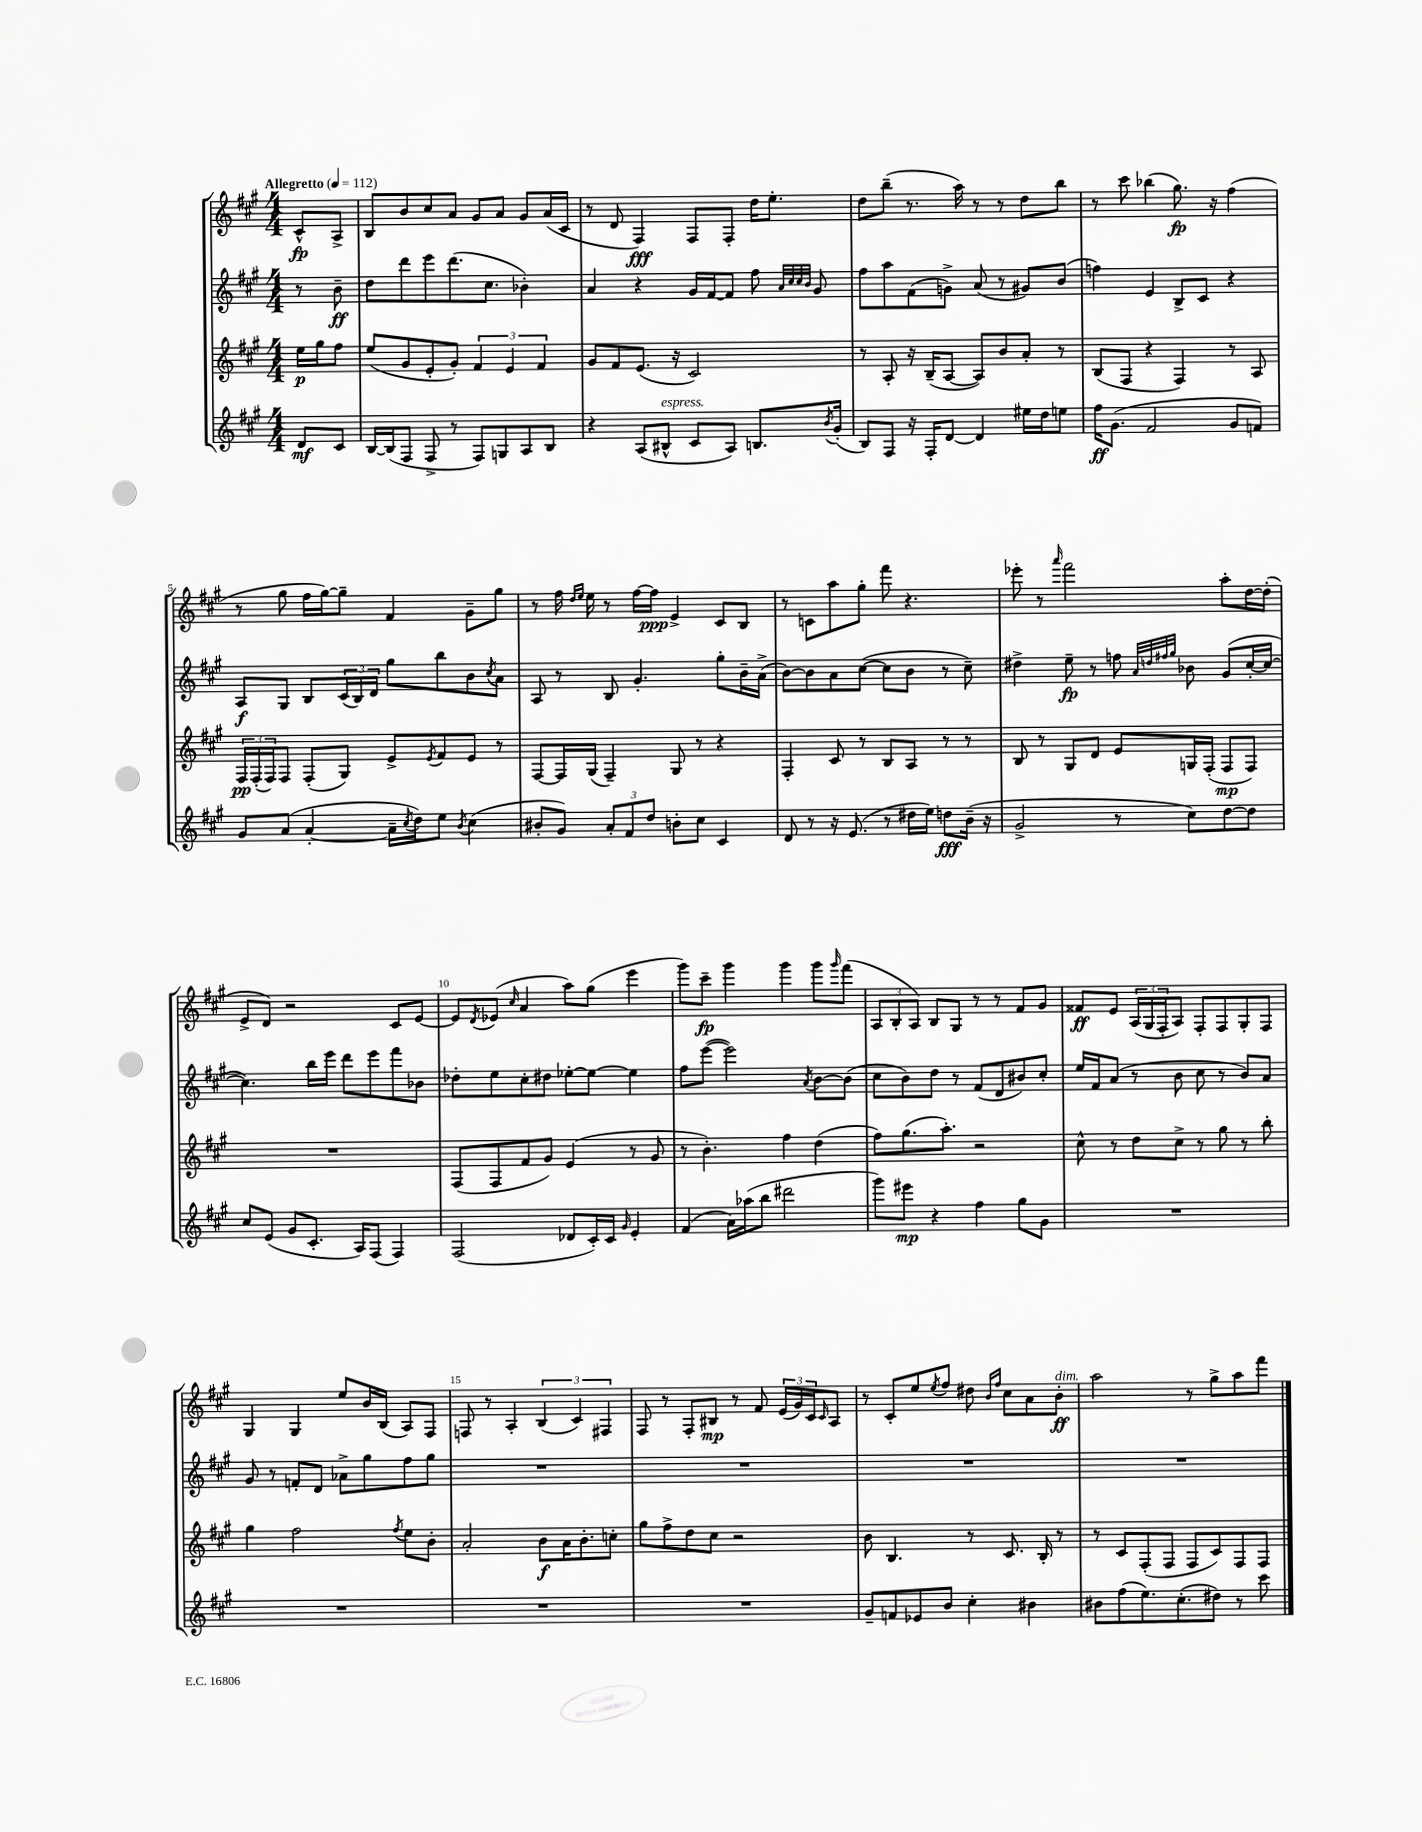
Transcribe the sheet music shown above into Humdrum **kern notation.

**kern	**dynam	**kern	**dynam	**kern	**dynam	**kern	**dynam
*part4	*part4	*part3	*part3	*part2	*part2	*part1	*part1
*staff4	*staff4	*staff3	*staff3	*staff2	*staff2	*staff1	*staff1
*clefG2	*	*clefG2	*	*clefG2	*	*clefG2	*
*k[f#c#g#]	*	*k[f#c#g#]	*	*k[f#c#g#]	*	*k[f#c#g#]	*
*M4/4	*	*M4/4	*	*M4/4	*	*M4/4	*
*MM112	*	*MM112	*	*MM112	*	*MM112	*
=	=	=	=	=	=	=	=
!	!	!	!	!	!	!LO:TX:a:B:t=Allegretto	!
8d/L	mf	16ee\LL	p	8r	.	8c#^^/L	fp
.	.	16gg#\J	.	.	.	.	.
8c#/J	.	8ff#\J	.	8b~\	ff	8A^/J	.
=1	=1	=1	=1	=1	=1	=1	=1
[16B/LL	.	(8ee/L	.	8dd\L	.	8B/L	.
(16B/J]	.	.	.	.	.	.	.
8F#/J	.	8g#/	.	8ddd\	.	8b/	.
8F#^/	.	8e'/	.	8eee\	.	8cc#/	.
8r	.	8g#'/J)	.	(8.ddd\	.	8a/J	.
8F#/L)	.	6f#/	.	.	.	8g#/L	.
.	.	.	.	8.cc#\J	.	.	.
8Gn/	.	.	.	.	.	8a/J	.
.	.	6e/	.	.	.	.	.
8A/	.	.	.	4b-X'\)	.	8g#/L	.
.	.	6f#/	.	.	.	.	.
8B/J	.	.	.	.	.	(16a/L	.
.	.	.	.	.	.	16c#/JJ	.
=2	=2	=2	=2	=2	=2	=2	=2
4r	.	8g#/L	.	4a/	.	8r	.
.	.	8f#/	.	.	.	8d/	.
(8A/L	.	(8.e/J	.	4r	.	4F#/)	fff
!LO:TX:a:i:t=espress.	!	!	!	!	!	!	!
8B#X^^/J	.	.	.	.	.	.	.
.	.	16r	.	.	.	.	.
8c#/L	.	2c#/)	.	16g#/LL	.	8F#/L	.
.	.	.	.	[16f#/J	.	.	.
8A/J)	.	.	.	8f#/J]	.	8F#'/J	.
8.Bn/L	.	.	.	8ff#\	.	16dd\KL	.
.	.	.	.	.	.	8.ee'\J	.
.	.	.	.	32qqa/LLL	.	.	.
.	.	.	.	32qqcc#/	.	.	.
.	.	.	.	32qqcc#/	.	.	.
.	.	.	.	32qqb/JJJ	.	.	.
.	.	.	.	8g#/	.	.	.
8qb/	.	.	.	.	.	.	.
(16g#'/Jk	.	.	.	.	.	.	.
=3	=3	=3	=3	=3	=3	=3	=3
8B/L)	.	8r	.	8ff#\L	.	8dd\L	.
8F#/J	.	8A'/	.	8aa\	.	(8bb~\J	.
16r	.	16r	.	(8f#\	.	8.r	.
16F#'/KL	.	(16B~/KL	.	.	.	.	.
[8d/J	.	[8A/J	.	8gn^\J)	.	.	.
.	.	.	.	.	.	16aa\)	.
4d/]	.	8A/L])	.	(8a/	.	8r	.
.	.	8b/	.	8r	.	8r	.
16ee#X\LL	.	8a'/J	.	8g#X/L)	.	8dd\L	.
16dd\J	.	.	.	.	.	.	.
8een\J	.	8r	.	(8b/J	.	8bb\J	.
=4	=4	=4	=4	=4	=4	=4	=4
16ff#\KL	ff	(8B/L	.	4ffn\)	.	8r	.
(8.g#\J	.	.	.	.	.	.	.
.	.	8F#/J	.	.	.	8ccc#\	.
2f#/	.	4r	.	4e/	.	(4bb-X\	.
.	.	4F#/)	.	8B^/L	.	8.gg#\)	fp
.	.	.	.	8c#/J	.	.	.
.	.	.	.	.	.	16r	.
8g#/L	.	8r	.	4r	.	(4ff#\	.
8fn/J)	.	8A/	.	.	.	.	.
!!LO:LB:g=z
=5	=5	=5	=5	=5	=5	=5	=5
8g#/L	.	24F#/LL	pp	8A/L	f	8r	.
.	.	(24F#'/	.	.	.	.	.
.	.	24F#/J)	.	.	.	.	.
(8a/J	.	8F#/J	.	8G#/J	.	8gg#\	.
[4a'/	.	(8F#'/L	.	8B/L	.	16ff#\LL	.
.	.	.	.	.	.	[16gg#\J)	.
.	.	8G#/J)	.	(24c#/L	.	8gg#~\J]	.
.	.	.	.	24B/)	.	.	.
.	.	.	.	24d/JJ	.	.	.
16a~\LL]	.	8e^/L	.	8gg#\L	.	4f#/	.
8qcc#/	.	.	.	.	.	.	.
16dd\J)	.	.	.	.	.	.	.
.	.	8qe/	.	.	.	.	.
8ee\J	.	8f#/	.	8bb\	.	.	.
8qb/	.	.	.	.	.	.	.
(4cc#\	.	8e/J	.	8b\	.	8g#~\L	.
.	.	.	.	8qcc#/	.	.	.
.	.	8r	.	8a\J	.	8gg#\J	.
=6	=6	=6	=6	=6	=6	=6	=6
8b#X'/L	.	[8F#/L	.	8A/	.	8r	.
8g#/J)	.	16F#/L]	.	8r	.	16ff#\	.
.	.	.	.	.	.	16qqdd/LL	.
.	.	.	.	.	.	16qqee/JJ	.
.	.	(16G#/JJ	.	.	.	16ee\	.
12a'/L	.	4F#~/)	.	8B/	.	8r	.
12f#/	.	.	.	.	.	.	.
.	.	.	.	4.g#'/	.	[16ff#\LL	.
12dd/J	.	.	.	.	.	.	.
.	.	.	.	.	.	16ff#\JJ]	ppp
8bn'\L	.	8G#/	.	.	.	4e^/	.
8cc#\J	.	8r	.	.	.	.	.
4c#/	.	4r	.	8gg#'\L	.	8c#/L	.
.	.	.	.	16b~\L	.	8B/J	.
.	.	.	.	(16a^\JJ	.	.	.
=7	=7	=7	=7	=7	=7	=7	=7
8d/	.	4F#'/	.	[8b\L)	.	8r	.
8r	.	.	.	8b\]	.	8cn\L	.
16r	.	8c#/	.	8a\	.	8aa\	.
(8.e/	.	.	.	.	.	.	.
.	.	8r	.	([8cc#\J	.	8gg#'\J	.
8r	.	8B/L	.	8cc#\L]	.	8fff#\	.
16dd#X\LL	.	8A/J	.	8b\J	.	4.r	.
16ee\JJ)	.	.	.	.	.	.	.
8ddn\L	fff	8r	.	8r	.	.	.
(16b~\Jk	.	8r	.	8cc#~\)	.	.	.
16r	.	.	.	.	.	.	.
=8	=8	=8	=8	=8	=8	=8	=8
2g#^/	.	8B/	.	4dd#X^\	.	8eee-X'\	.
.	.	8r	.	.	.	8r	.
.	.	.	.	.	.	16qqaaa/	.
.	.	8G#/L	.	8ee~\	fp	2fff#\	.
.	.	8d/J	.	8r	.	.	.
8r	.	8e/L	.	8ffn\	.	.	.
.	.	.	.	32qqa/LLL	.	.	.
.	.	.	.	32qqddn/	.	.	.
.	.	.	.	32qqff#X/	.	.	.
.	.	.	.	32qqgg#/JJJ	.	.	.
8cc#\L)	.	16Gn/L	.	8b-X\	.	.	.
.	.	(16F#'/JJ	.	.	.	.	.
[8dd\	.	8F#/L	mp	(8g#/L	.	8aa'\L	.
8dd\J]	.	8F#/J)	.	[16cc#'/L	.	[16dd\L	.
.	.	.	.	16cc#/JJ_	.	(16dd'\JJ]	.
!!LO:LB:g=z
=9	=9	=9	=9	=9	=9	=9	=9
8cc#/L	.	1r	.	4.cc#\])	.	8e^/L	.
(8e/J	.	.	.	.	.	8d/J)	.
8g#/L	.	.	.	.	.	2r	.
8.c#'/J	.	.	.	16bb\LL	.	.	.
.	.	.	.	16eee\JJ	.	.	.
.	.	.	.	8ddd\L	.	.	.
16A/KL)	.	.	.	.	.	.	.
(8F#/J	.	.	.	8eee\	.	.	.
4F#/)	.	.	.	8fff#\	.	8c#/L	.
.	.	.	.	8b-X\J	.	[8e/J	.
=10	=10	=10	=10	=10	=10	=10	=10
(2F#/	.	(8F#/L	.	8dd-X'\L	.	8e/L]	.
.	.	.	.	.	.	8qd/	.
.	.	8F#/	.	8ee\	.	(8e-X/J	.
.	.	.	.	.	.	16qqcc#/	.
.	.	8f#/	.	8cc#'\	.	4a/	.
.	.	8g#/J)	.	8dd#X\J	.	.	.
8d-X/L	.	(4e/	.	[8ee-X'\L	.	8aa\L)	.
16c#'/L)	.	.	.	8ee-\J_	.	(8gg#\J	.
16c#/JJ	.	.	.	.	.	.	.
16qqg#/	.	.	.	.	.	.	.
4e'/	.	8r	.	4ee-\]	.	4eee\	.
.	.	8g#/	.	.	.	.	.
=11	=11	=11	=11	=11	=11	=11	=11
(4f#/	.	8r	.	8ff#\L	.	8ggg#\L)	.
.	.	4.b'\)	.	([8eee\J	.	8ccc#~\J	fp
16a\LL)	.	.	.	2eee\])	.	4ggg#\	.
(16aa-X\J	.	.	.	.	.	.	.
8bb\J	.	.	.	.	.	.	.
2ddd#X\	.	4ff#\	.	.	.	4ggg#\	.
.	.	.	.	8qa/	.	.	.
.	.	(4dd\	.	[8b\L	.	8ggg#\L	.
.	.	.	.	.	.	16qqggg#/	.
.	.	.	.	(8b\J]	.	(8fff#\J	.
=12	=12	=12	=12	=12	=12	=12	=12
8ggg#\L)	.	8ff#\L)	.	8cc#\L	.	12A/L	.
.	.	.	.	.	.	12B'/	.
8eee#X\J	mp	(8.gg#\	.	8b\)	.	.	.
.	.	.	.	.	.	12A/J)	.
4r	.	.	.	8dd\J	.	8B/L	.
.	.	8.aa'\J)	.	.	.	.	.
.	.	.	.	8r	.	8G#/J	.
4ff#\	.	2r	.	(8f#/L	.	8r	.
.	.	.	.	8d/	.	8r	.
8gg#\L	.	.	.	8b#X/)	.	8f#/L	.
8g#\J	.	.	.	8cc#'/J	.	8g#/J	.
=13	=13	=13	=13	=13	=13	=13	=13
1r	.	8cc#^^\	.	16ee/LL	.	8f##X/L	ff
.	.	.	.	16f#/J	.	.	.
.	.	8r	.	(8a/J	.	8e/J	.
.	.	8dd\L	.	8r	.	(24A/LL	.
.	.	.	.	.	.	24G#/	.
.	.	.	.	.	.	24F#'/J	.
.	.	8cc#^\J	.	8b\	.	8A/J)	.
.	.	8r	.	8cc#\	.	8F#'/L	.
.	.	8gg#\	.	8r	.	8F#/	.
.	.	8r	.	8b/L)	.	8G#'/	.
.	.	8bb'\	.	8a/J	.	8F#/J	.
!!LO:LB:g=z
=14	=14	=14	=14	=14	=14	=14	=14
1r	.	4gg#\	.	8g#/	.	4G#/	.
.	.	.	.	8r	.	.	.
.	.	2ff#\	.	8fn'/L	.	4G#/	.
.	.	.	.	8d/J	.	.	.
.	.	.	.	8a-X^\L	.	8ee/L	.
.	.	.	.	8gg#\	.	16b/L	.
.	.	.	.	.	.	(16B/JJ	.
.	.	8qff#/	.	.	.	.	.
.	.	8ee\L	.	8ff#\	.	8A/L)	.
.	.	8b'\J	.	8gg#\J	.	8F#/J	.
=15	=15	=15	=15	=15	=15	=15	=15
1r	.	2a'/	.	1r	.	8Fn/	.
.	.	.	.	.	.	8r	.
.	.	.	.	.	.	4A'/	.
.	.	8b\L	f	.	.	(6B/	.
.	.	16a\K	.	.	.	.	.
.	.	.	.	.	.	6c#/)	.
.	.	8.b'\	.	.	.	.	.
.	.	.	.	.	.	6F#X/	.
.	.	8ccn'\J	.	.	.	.	.
=16	=16	=16	=16	=16	=16	=16	=16
1r	.	8gg#\L	.	1r	.	8F#/	.
.	.	8ff#^\	.	.	.	8r	.
.	.	8dd\	.	.	.	8F#'/L	.
.	.	8cc#\J	.	.	.	8B#X/J	mp
.	.	2r	.	.	.	8r	.
.	.	.	.	.	.	8f#/	.
.	.	.	.	.	.	(24e/LL	.
.	.	.	.	.	.	24g#/)	.
.	.	.	.	.	.	24c#/J	.
.	.	.	.	.	.	16qqc#/	.
.	.	.	.	.	.	8A/J	.
=17	=17	=17	=17	=17	=17	=17	=17
8g#~/L	.	8b\	.	1r	.	8r	.
8fn/	.	4.B/	.	.	.	8c#'/L	.
8e-X/	.	.	.	.	.	8ee/	.
.	.	.	.	.	.	8qee/	.
8b/J	.	.	.	.	.	8ff#/J	.
4cc#'\	.	8r	.	.	.	8dd#X\	.
.	.	.	.	.	.	16qqb/LL	.
.	.	.	.	.	.	16qqff#/JJ	.
.	.	8.c#/	.	.	.	8cc#\L	.
4b#X\	.	.	.	.	.	8a\	.
.	.	16B'/	.	.	.	.	.
!	!	!	!	!	!	!LO:TX:a:i:t=dim.	!
.	.	8r	.	.	.	8b'\J	ff
=18	=18	=18	=18	=18	=18	=18	=18
8b#X\L	.	8r	.	1r	.	2aa\	.
(8ff#\	.	8c#/L	.	.	.	.	.
8.ee\)	.	(8F#'/	.	.	.	.	.
.	.	8F#/J	.	.	.	.	.
(8.cc#'\	.	.	.	.	.	.	.
.	.	8F#/L	.	.	.	8r	.
8dd#X\J)	.	8c#/)	.	.	.	8gg#^\L	.
8r	.	8F#/	.	.	.	8aa\	.
8ccc#\	.	8F#/J	.	.	.	8fff#\J	.
==	==	==	==	==	==	==	==
*-	*-	*-	*-	*-	*-	*-	*-
